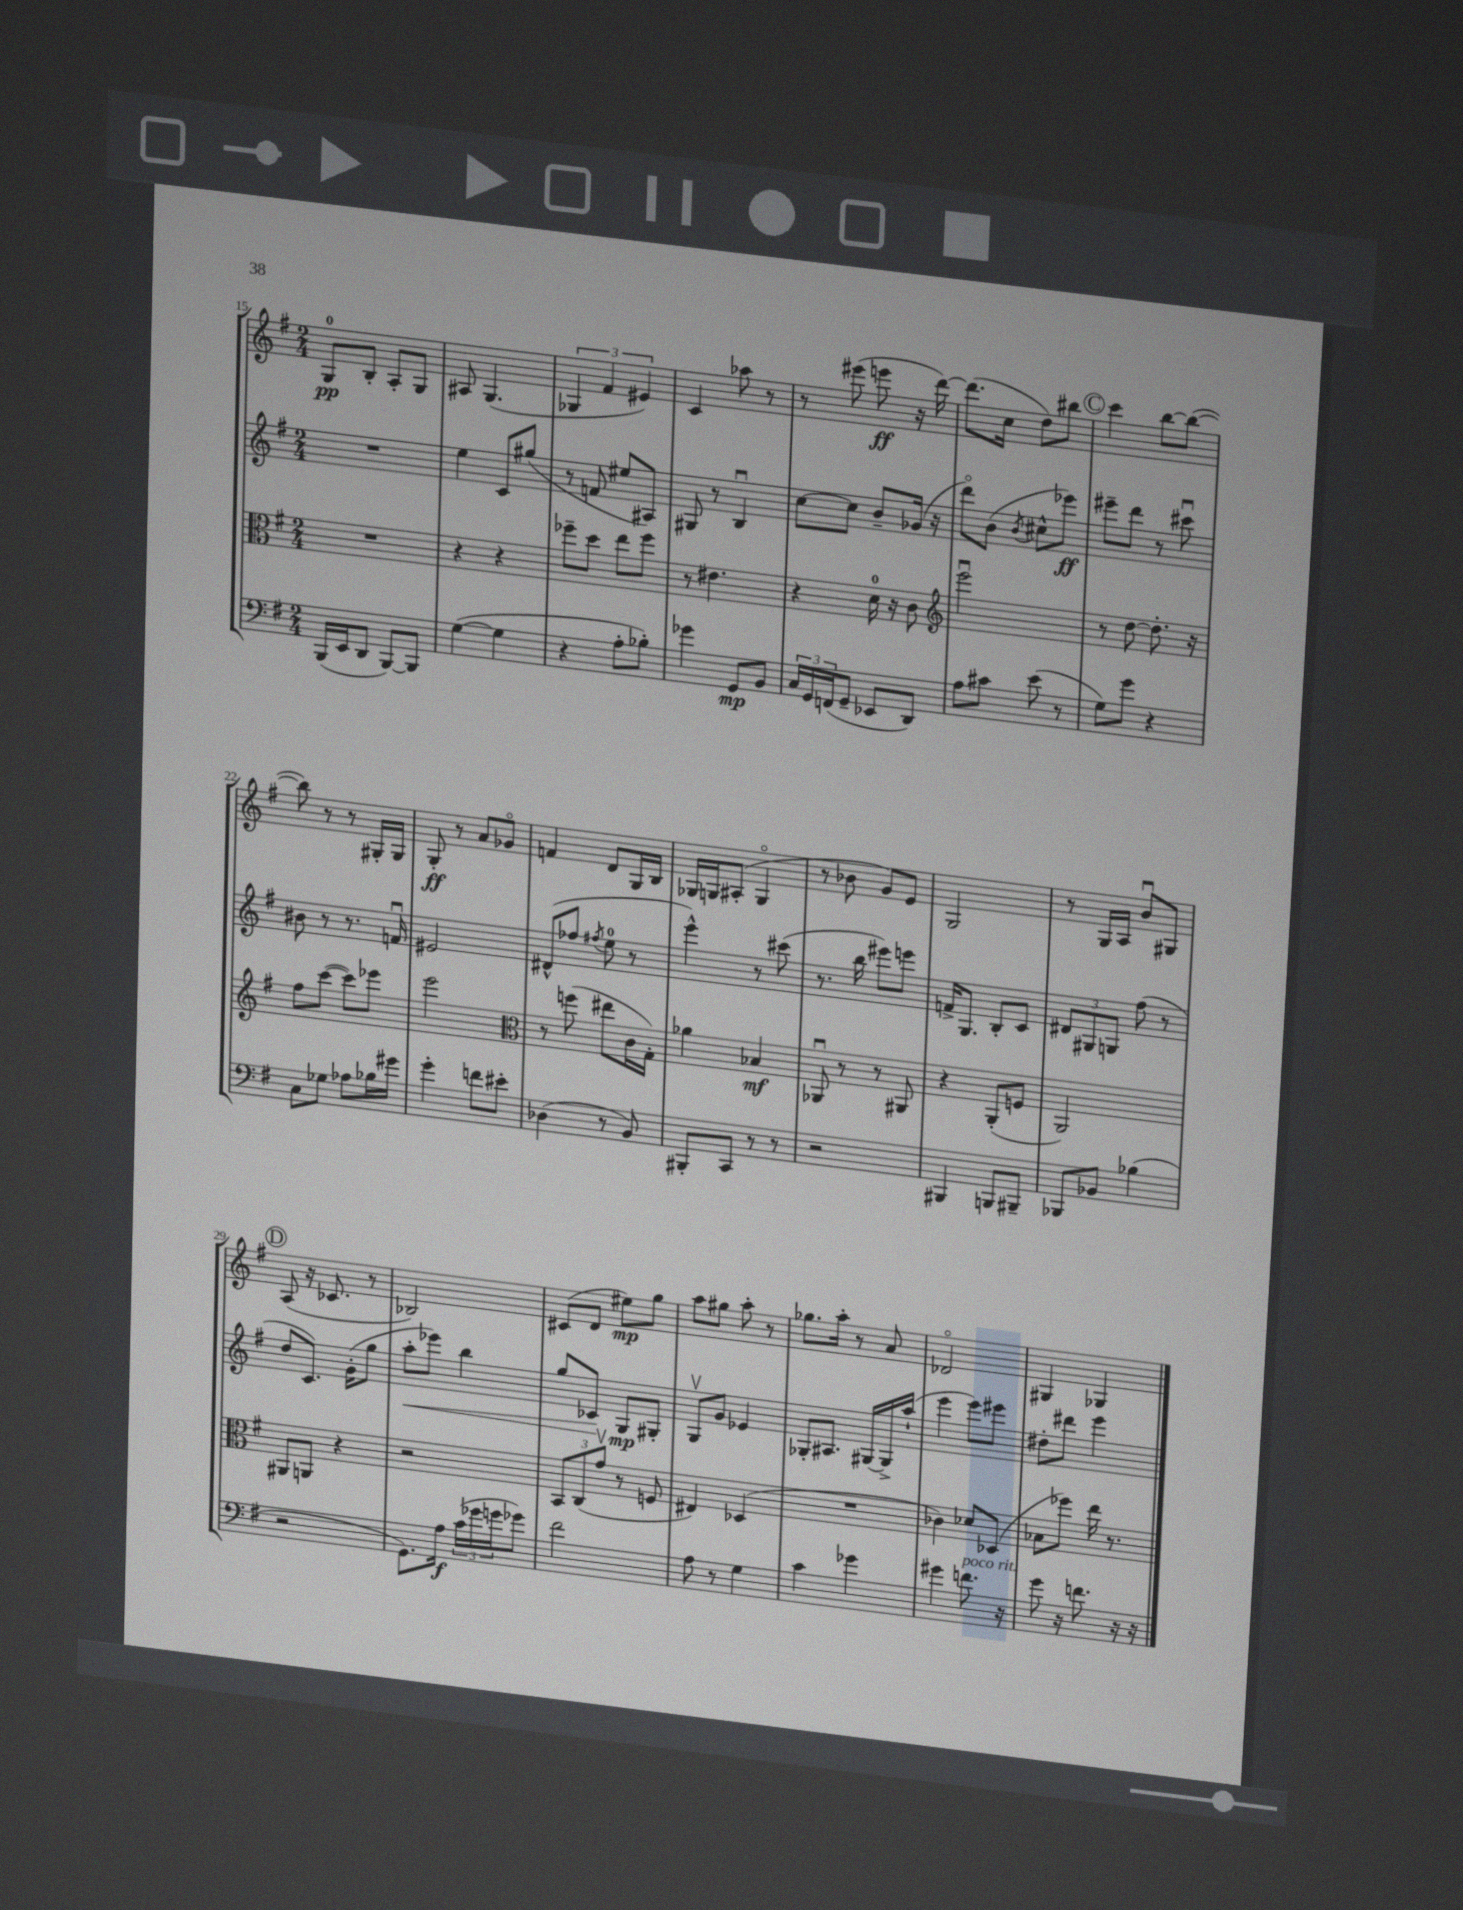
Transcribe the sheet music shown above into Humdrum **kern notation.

**kern	**dynam	**kern	**dynam	**kern	**dynam	**kern	**dynam
*part4	*part4	*part3	*part3	*part2	*part2	*part1	*part1
*staff4	*staff4	*staff3	*staff3	*staff2	*staff2	*staff1	*staff1
*clefF4	*	*clefC3	*	*clefG2	*	*clefG2	*
*k[f#]	*	*k[f#]	*	*k[f#]	*	*k[f#]	*
*M2/4	*	*M2/4	*	*M2/4	*	*M2/4	*
=15	=15	=15	=15	=15	=15	=15	=15
(16BBB/LL	.	2r	.	2r	.	8G/L	pp
16EE/J	.	.	.	.	.	.	.
8DD/J	.	.	.	.	.	8B'/J	.
[8BBB/L)	.	.	.	.	.	8A'/L	.
8BBB/J]	.	.	.	.	.	8G/J	.
=16	=16	=16	=16	=16	=16	=16	=16
([4G\	.	4r	.	4ee\	.	8A#X/	.
.	.	.	.	.	.	(4.G/	.
4G\]	.	4r	.	8c/L	.	.	.
.	.	.	.	(8gg#X/J	.	.	.
=17	=17	=17	=17	=17	=17	=17	=17
4r	.	8ff-X~\L	.	8r	.	6G-X/	.
.	.	8dd\J	.	8fn/	.	.	.
.	.	.	.	.	.	6f#/	.
8A'\L	.	8ee\L	.	8ee#X/L	.	.	.
.	.	.	.	.	.	6e#X/)	.
8B-X'\J)	.	8ff-\J	.	8A#X/J)	.	.	.
=18	=18	=18	=18	=18	=18	=18	=18
4g-X\	.	8r	.	8G#X/	.	4c/	.
.	.	4.e#X\	.	8r	.	.	.
8GG/L	mp	.	.	4Bu/	.	8aa-X\	.
8BB/J	.	.	.	.	.	8r	.
=19	=19	=19	=19	=19	=19	=19	=19
24C/LL	.	4r	.	[8cc\L	.	8r	.
24GG/	.	.	.	.	.	.	.
(24FFn/J	.	.	.	.	.	.	.
8GG~/J	.	.	.	8cc\J]	.	(8eee#X\	.
8EE-X/L	.	16d\	.	8b~/L	.	8eeen\	ff
.	.	16r	.	.	.	.	.
8DD/J)	.	8c\	.	(16g-X/Jk	.	16r	.
.	.	.	.	16r	.	[16ddd\)	.
=20	=20	=20	=20	=20	=20	=20	=20
*	*	*clefG2	*	*	*	*	*
8A\L	.	2eeeu\	.	8ddd\L)	.	(8.ddd\L]	.
8c#X\J	.	.	.	(8b\J	.	.	.
.	.	.	.	.	.	16cc\Jk	.
.	.	.	.	8qb/	.	.	.
(8e\	.	.	.	8cc#X^^\L	.	8dd\L)	.
8r	.	.	.	8eee-X\J)	ff	8bb#X\J	.
!!LO:REH:place=s1:t=C
=21	=21	=21	=21	=21	=21	=21	=21
8G\L)	.	8r	.	8eee#X~\L	.	4ccc\	.
8g\J	.	[8dd\	.	8ddd\J	.	.	.
4r	.	8.dd'\]	.	8r	.	[8bb\L	.
.	.	.	.	8ccc#Xu\	.	(8bb\J_	.
.	.	16r	.	.	.	.	.
!!LO:LB:g=z
=22	=22	=22	=22	=22	=22	=22	=22
8C\L	.	8ff#\L	.	8b#X\	.	8bb\])	.
8G-X\J	.	([8ccc\J	.	8r	.	8r	.
8A-X\L	.	8ccc\L])	.	8.r	.	8r	.
16B-X\L	.	8eee-X\J	.	.	.	16G#X'/LL	.
16g#X\JJ	.	.	.	16fnu/	.	16G#/JJ	.
=23	=23	=23	=23	=23	=23	=23	=23
4g'\	.	2eee\	.	2e#X/	.	8G'/	ff
.	.	.	.	.	.	8r	.
8fn\L	.	.	.	.	.	8a/L	.
8e#X'\J	.	.	.	.	.	8g-X/J	.
=24	=24	=24	=24	=24	=24	=24	=24
*	*	*clefC3	*	*	*	*	*
(4D-X\	.	8r	.	(8d#X^^/L	.	4fn/	.
.	.	(8ffn\	.	8ff-X/J	.	.	.
.	.	.	.	8qff#X/	.	.	.
8r	.	8ee#X\L	.	8ee\	.	8d/L	.
8BB/)	.	16c\L	.	8r	.	16G/L	.
.	.	16G'\JJ)	.	.	.	16B/JJ	.
=25	=25	=25	=25	=25	=25	=25	=25
8BBB#X'/L	.	4a-X\	.	4eee^^\)	.	16G-X/LL	.
.	.	.	.	.	.	16Gn/J	.
8CC/J	.	.	.	.	.	(8A#X'/J	.
8r	.	4B-X/	mf	8r	.	4G/	.
8r	.	.	.	(8ccc#X\	.	.	.
=26	=26	=26	=26	=26	=26	=26	=26
2r	.	8AA-Xu/	.	8.r	.	8r	.
.	.	8r	.	.	.	8b-X\	.
.	.	.	.	16bb\	.	.	.
.	.	8r	.	8eee#X\L)	.	8g/L)	.
.	.	8AA#X/	.	8eeen\J	.	8e/J	.
=27	=27	=27	=27	=27	=27	=27	=27
4BBB#X/	.	4r	.	16fn^/KL	.	2G/	.
.	.	.	.	8.G/J	.	.	.
8BBBn/L	.	(8AA'/L	.	8B'/L	.	.	.
8BBB#X~/J	.	8Fn/J	.	8c/J	.	.	.
=28	=28	=28	=28	=28	=28	=28	=28
8BBB-X/L	.	2AA/)	.	12d#X/L	.	8r	.
.	.	.	.	12G#X/	.	.	.
8BB-X/J	.	.	.	.	.	16G/LL	.
.	.	.	.	12Gn/J	.	.	.
.	.	.	.	.	.	16A/JJ	.
(4B-X\	.	.	.	(8ff#\	.	8bu/L	.
.	.	.	.	8r	.	8G#X/J	.
!!LO:LB:g=z
!!LO:REH:place=s1:t=D
=29	=29	=29	=29	=29	=29	=29	=29
2r	.	8AA#X/L	.	8dd/L	.	(8A/	.
.	.	8AAn/J	.	8.c/J)	.	16r	.
.	.	.	.	.	.	8.c-X/	.
.	.	4r	.	.	.	.	.
.	.	.	.	(16g'\KL	.	.	.
.	.	.	.	8gg\J	.	8r	.
=30	=30	=30	=30	=30	=30	=30	=30
!	!	!	!	!	!LO:HP:b	!	!
8.GG\L)	.	2r	.	8aa'\L	<	2B-X/)	.
.	.	.	.	8eee-X\J)	.	.	.
16A\Jk	f	.	.	.	.	.	.
(24c\LL	.	.	.	4bb\	.	.	.
24g-X\	.	.	.	.	.	.	.
24gn\J	.	.	.	.	.	.	.
8g-X\J)	.	.	.	.	.	.	.
=31	=31	=31	=31	=31	=31	=31	=31
2f#\	.	12BB/L	.	8gg/L	.	(8c#X/L	.
.	.	(12C/	.	.	.	.	.
.	.	.	.	8c-X/J	.	8d/J	.
.	.	12gv/J	.	.	.	.	.
.	.	8r	.	8G/L	[ mp	8ee#X\L)	mp
.	.	8Fn/	.	8G#X'/J	.	8gg\J	.
=32	=32	=32	=32	=32	=32	=32	=32
8A\	.	4E#X/)	.	8Gv/L	.	8aa\L	.
8r	.	.	.	8g/J	.	8gg#X\J	.
4G\	.	(4D-X/	.	4e-X/	.	8aa'\	.
.	.	.	.	.	.	8r	.
=33	=33	=33	=33	=33	=33	=33	=33
4c\	.	2r	.	8G-X'/L	.	8.gg-X\L	.
.	.	.	.	8.A#X/J	.	.	.
.	.	.	.	.	.	16aa'\Jk	.
4g-X\	.	.	.	.	.	8r	.
.	.	.	.	[16G#X/LL	.	.	.
.	.	.	.	16G#^/]	.	8a/	.
.	.	.	.	(16aa`/JJ	.	.	.
=34	=34	=34	=34	=34	=34	=34	=34
4g#X\	.	4c-X\)	.	4eee\	.	2d-X/	.
!LO:TX:a:i:t=poco rit.	!	!	!	!	!	!	!
8.fn\	.	8d-X/L	.	8eee\L)	.	.	.
.	.	(8D-X/J	.	8eee#X\J	.	.	.
16r	.	.	.	.	.	.	.
=35	=35	=35	=35	=35	=35	=35	=35
8g\	.	8B-X\L	.	8dd#X'\L	.	4G#X/	.
16r	.	8ff-X\J)	.	8ddd#X\J	.	.	.
8.fn\	.	.	.	.	.	.	.
.	.	16ee\	.	4eee\	.	4G-X/	.
.	.	8.r	.	.	.	.	.
16r	.	.	.	.	.	.	.
16r	.	.	.	.	.	.	.
==	==	==	==	==	==	==	==
*-	*-	*-	*-	*-	*-	*-	*-
